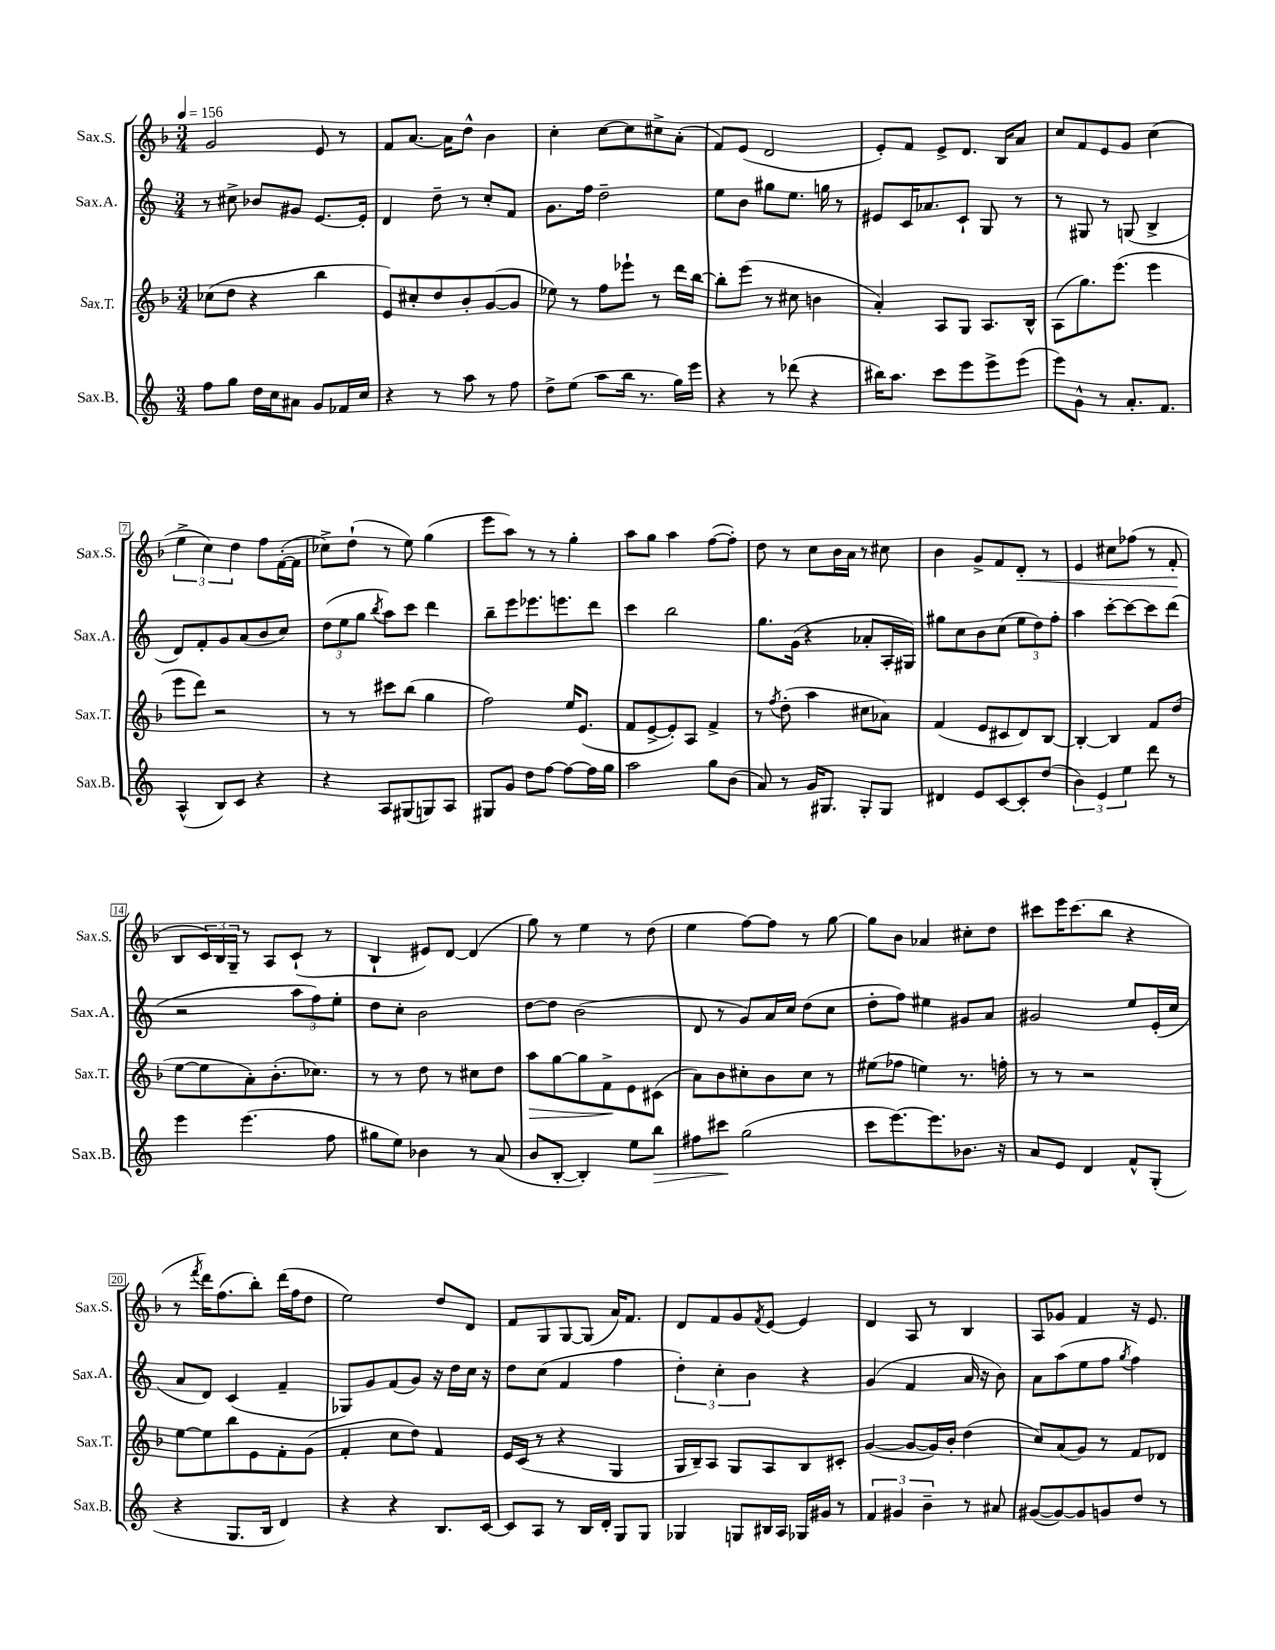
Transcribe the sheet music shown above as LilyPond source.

<<
\new StaffGroup <<
\new Staff = "s0" \with { instrumentName = "Sax.S." shortInstrumentName = "Sax.S." } {
    \clef treble \key f \major \numericTimeSignature \time 3/4 \tempo 4 = 156
    g'2 e'8 r8 |
    f'8 a'8.~ a'16 d''8-^ bes'4 |
    c''4-. c''8~ c''8 cis''8-> a'8-.( |
    f'8) e'8( d'2 |
    e'8-.) f'8 e'8-> d'8. bes16 a'8 |
    c''8 f'8 e'8 g'8 c''4( |
    \tuplet 3/2 { e''4-> c''4) d''4 } f''8 f'16~-.( f'16 |
    ces''8->) d''8-!( r8 e''8) g''4( |
    e'''8 a''8) r8 r8 g''4-. |
    a''8 g''8 a''4 f''8~( f''8-.) |
    d''8 r8 c''8 bes'16 a'16 r8 cis''8 |
    bes'4 g'8-> f'8 d'8-.\< r8 |
    e'4 cis''8 fes''8( r8 f'8-.\! |
    bes8 \tuplet 3/2 { c'16) bes16 g16-- } r8 a8 c'8-!( r8 |
    bes4-! eis'8) d'8~ d'4( |
    g''8) r8 e''4 r8 d''8( |
    e''4 f''8~) f''8 r8 g''8~ |
    g''8 bes'8 aes'4 cis''8-. d''8 |
    cis'''8 e'''16 cis'''8.( bes''8 r4 |
    r8 \acciaccatura { f'''8 } d'''16) f''8.( bes''8-.) d'''16( f''16 d''8 |
    e''2) d''8 d'8 |
    f'8 g8 g8~ g8( a'16) f'8. |
    d'8 f'8 g'8 \acciaccatura { f'8 } e'8~ e'4 |
    d'4 a8 r8 bes4 |
    a8 ges'8 f'4 r16 e'8. \bar "|." |
}
\new Staff = "s1" \with { instrumentName = "Sax.A." shortInstrumentName = "Sax.A." } {
    \clef treble \key c \major \numericTimeSignature \time 3/4
    r8 cis''8-> bes'8 gis'8 e'8.~ e'16-. |
    d'4 d''8-- r8 c''8-. f'8 |
    g'8. f''16 d''2-- |
    e''8 b'8 gis''8 e''8. g''16 r8 |
    eis'8 c'16 aes'8. c'8-! g8 r8 |
    r8 gis8 r8 g8( b4-> |
    d'8) f'8-. g'8 a'8( b'8 c''8) |
    \tuplet 3/2 { d''8( e''8 g''8 } \acciaccatura { b''8 } a''8) c'''8 d'''4 |
    b''8-- e'''8 ees'''8. e'''8. d'''8 |
    c'''4 b''2 |
    g''8. g'16( r4 aes'8-. a16-. gis16) |
    gis''8 c''8 b'8 c''8( \tuplet 3/2 { e''8 d''8) f''8-. } |
    a''4 c'''8~-. c'''8~ c'''8 d'''8( |
    r2 \tuplet 3/2 { a''8 f''8) e''8-. } |
    d''8 c''8-. b'2 |
    d''8~ d''8 b'2( |
    d'8 r8 g'8) a'16 c''16 d''8( c''8 |
    d''8-. f''8) eis''4 gis'8 a'8 |
    gis'2 e''8 e'16-.( c''16 |
    a'8 d'8) c'4( f'4-- |
    ges8) g'8 f'8( g'8) r16 d''16 c''16 r16 |
    d''8 c''8( f'4 f''4 |
    \tuplet 3/2 { d''4-.) c''4-. b'4 } r4 |
    g'4( f'4 a'16 r16 b'8) |
    a'8 a''8( e''8 f''8 \acciaccatura { g''8 } f''4) \bar "|." |
}
\new Staff = "s2" \with { instrumentName = "Sax.T." shortInstrumentName = "Sax.T." } {
    \clef treble \key f \major \numericTimeSignature \time 3/4
    ces''8( d''8 r4 bes''4 |
    e'8) cis''8-. d''8 bes'8-. g'8~( g'8 |
    ees''8) r8 f''8 ees'''8-! r8 d'''16 bes''16~ |
    bes''8-. e'''8( r8 cis''8 b'4 |
    a'4-.) a8 g8 a8. bes16-^ |
    a8( g''8.) e'''8.( e'''4 |
    e'''8 d'''8) r2 |
    r8 r8 cis'''8 bes''8( g''4 |
    f''2) e''16 e'8.( |
    f'8 e'8~-> e'8-.) a8 f'4-> |
    r8 \acciaccatura { f''8 } d''8-.( a''4 cis''8 aes'8) |
    f'4( e'8 cis'8 d'8) bes8~ |
    bes4~-. bes4 f'8 d''8( |
    e''8~ e''8 a'8-.) bes'8.-.( ces''8.) |
    r8 r8 d''8 r8 cis''8 d''8 |
    a''8\> g''8~ g''8 f'8->\! e'8 cis'8( |
    a'8) bes'8 cis''8-. bes'8 cis''8 r8 |
    eis''8( fes''8 e''4) r8. f''16-. |
    r8 r8 r2 |
    e''8~ e''8 bes''8 e'8 f'8-. g'8( |
    f'4-. c''8 d''8) f'4 |
    e'16 c'16( r8 r4 g4 |
    g16 bes16--) a8 g8 a8 bes8 cis'8-. |
    g'4~( g'8~ g'16) bes'16-. d''4( |
    c''8) a'8( g'8) r8 f'8 des'8 \bar "|." |
}
\new Staff = "s3" \with { instrumentName = "Sax.B." shortInstrumentName = "Sax.B." } {
    \clef treble \key c \major \numericTimeSignature \time 3/4
    f''8 g''8 d''16 c''16 ais'8 g'8 fes'16 c''16 |
    r4 r8 a''8 r8 f''8 |
    d''8-> e''8( a''8 b''16 r8. g''16) e'''16 |
    r4 r8 des'''8( r4 |
    bis''16) a''8. c'''8 e'''8 e'''8-> e'''8( |
    e'''8) g'8-^ r8 a'8.-. f'8. |
    a4-^( b8) c'8 r4 |
    r4 a8 gis8( g8) a8 |
    gis8 g'8 d''8 f''8~ f''8~ f''16 g''16 |
    a''2 g''8 b'8( |
    a'8) r8 g'16 gis8. gis8-. gis8 |
    dis'4 e'8 c'8~ c'8-. d''8( |
    \tuplet 3/2 { b'4) e'4 e''4 } d'''8 r8 |
    e'''4 e'''4.( f''8 |
    gis''8 e''8) bes'4 r8 a'8( |
    b'8 b8~-. b4-.) e''8 b''8\> |
    fis''8 cis'''8\! g''2( |
    c'''8 e'''8.~) e'''8. bes'8. r16 |
    a'8 e'8 d'4 f'8-^ g8-.( |
    r4 g8. b16 d'4) |
    r4 r4 b8. c'16~ |
    c'8 a8 r8 b16 d'16-. g8 g8 |
    ges4 g8 bis16 a16 ges16 gis'16 r8 |
    \tuplet 3/2 { f'4 gis'4 b'4-- } r8 ais'8 |
    gis'8~( gis'8~) gis'8 g'8 d''8 r8 \bar "|." |
}
>>
>>
\layout { \context { \Score \override BarNumber.stencil = #(make-stencil-boxer 0.1 0.3 ly:text-interface::print) } }
